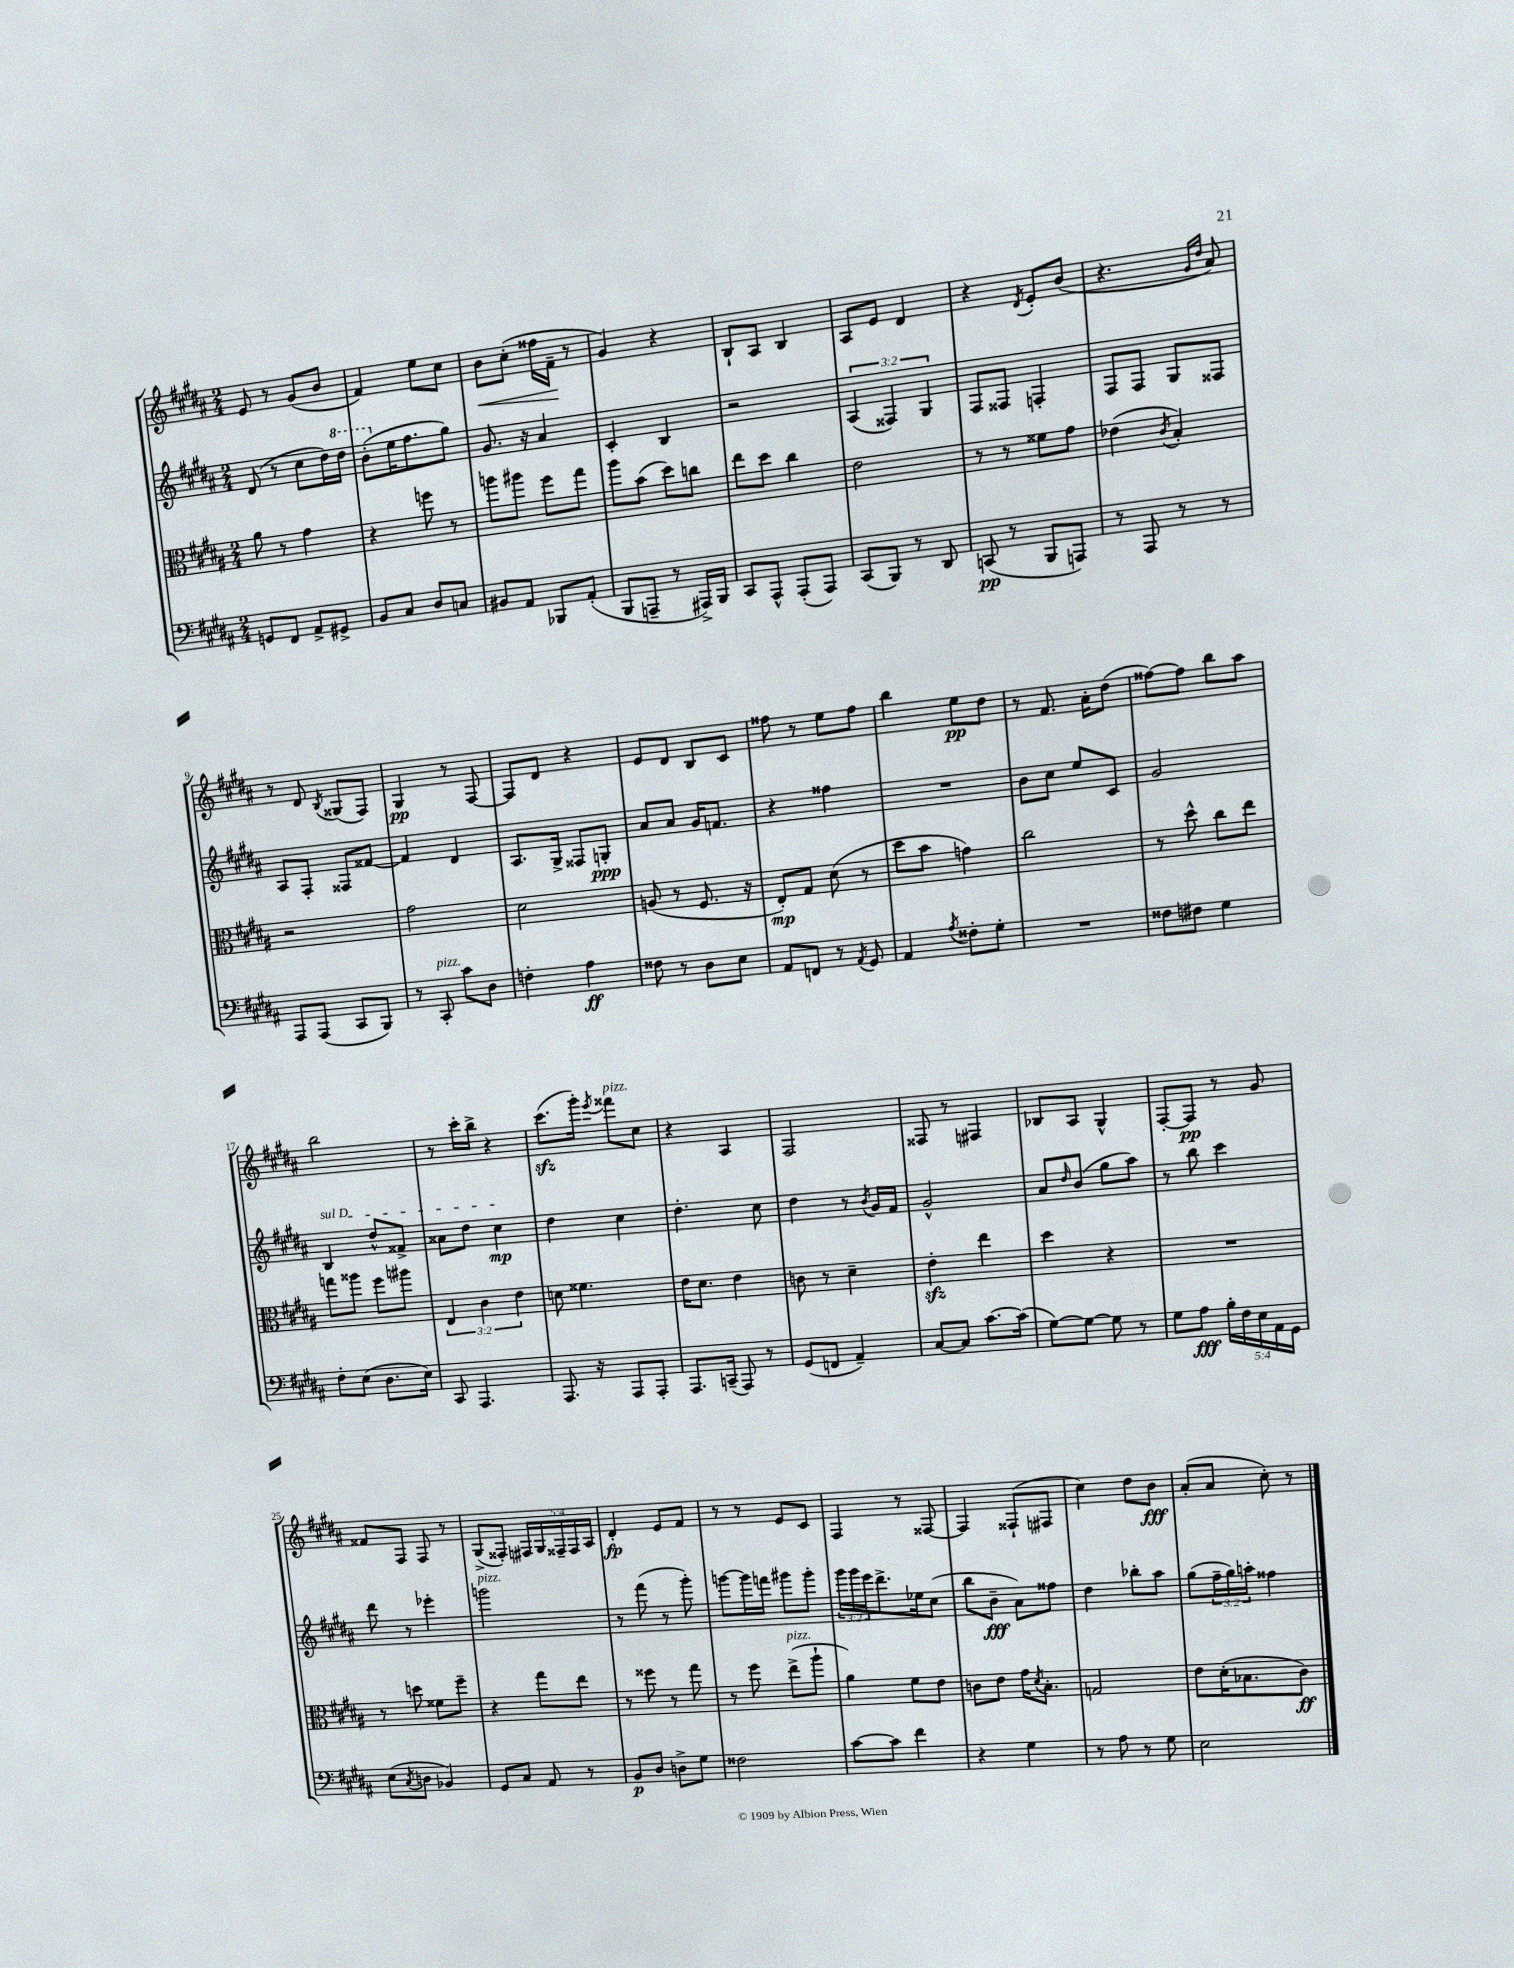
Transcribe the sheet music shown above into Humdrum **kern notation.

**kern	**dynam	**kern	**dynam	**kern	**dynam	**kern	**dynam
*part4	*part4	*part3	*part3	*part2	*part2	*part1	*part1
*staff4	*staff4	*staff3	*staff3	*staff2	*staff2	*staff1	*staff1
*clefF4	*	*clefC3	*	*clefG2	*	*clefG2	*
*k[f#c#g#d#a#]	*	*k[f#c#g#d#a#]	*	*k[f#c#g#d#a#]	*	*k[f#c#g#d#a#]	*
*M2/4	*	*M2/4	*	*M2/4	*	*M2/4	*
=1	=1	=1	=1	=1	=1	=1	=1
8GGn/L	.	8a#\	.	(8d#/	.	8e/	.
8FF#/J	.	8r	.	8r	.	8r	.
8AA#^/L	.	4g#\	.	8cc#\L	.	(8g#/L	.
8GG#X^/J	.	.	.	16dd#\L)	.	8b/J	.
*	*	*	*	*8va	*	*	*
.	.	.	.	16ddd#\JJ	.	.	.
=2	=2	=2	=2	=2	=2	=2	=2
8BB/L	.	4r	.	(8bb'\L	.	4f#/)	.
*	*	*	*	*X8va	*	*	*
8C#/J	.	.	.	16ee\K	.	.	.
.	.	.	.	8.ff#\	.	.	.
8D#/L	.	8ffn\	.	.	.	8ee\L	.
8Cn/J	.	8r	.	8gg#\J)	.	8cc#\J	.
=3	=3	=3	=3	=3	=3	=3	=3
!	!	!	!	!	!	!	!LO:HP:b
8BB#X/L	.	8aan\L	.	8.g#/	.	8b\L	<
8AA#/J	.	8aa#X\J	.	.	.	(8cc#'\J	.
.	.	.	.	16r	.	.	.
8BBB-X/L	.	8ff#\L	.	4a#/	.	16ff##X\LL	.
.	.	.	.	.	.	16f#~\JJ	.
(8AA#'/J	.	8gg#\J	.	.	.	8r	[
=4	=4	=4	=4	=4	=4	=4	=4
8BBB/L	.	8aa#\L	.	4c#'/	.	4g#/)	.
8AAAn~/J	.	(8b\J	.	.	.	.	.
8r	.	8dd#\L)	.	4B/	.	4r	.
16AAA#X^/LL)	.	8ccn\J	.	.	.	.	.
16BBB/JJ	.	.	.	.	.	.	.
=5	=5	=5	=5	=5	=5	=5	=5
8CC#/L	.	8ee\L	.	2r	.	8B`/L	.
8AAA#^^/J	.	8dd#\J	.	.	.	8A#/J	.
(8AAA#'/L	.	4cc#\	.	.	.	4B/	.
8AAA#/J)	.	.	.	.	.	.	.
=6	=6	=6	=6	=6	=6	=6	=6
(8CC#/L	.	2e\	.	(6A#/	.	8A#/L	.
8BBB/J)	.	.	.	.	.	8e/J	.
.	.	.	.	6F##X/)	.	.	.
8r	.	.	.	.	.	4d#/	.
.	.	.	.	6G#/	.	.	.
8DD#/	.	.	.	.	.	.	.
=7	=7	=7	=7	=7	=7	=7	=7
(8CCn/	pp	8r	.	8F#/L	.	4r	.
8r	.	8r	.	8F##X/J	.	.	.
.	.	.	.	.	.	8qd#/	.
8BBB/L	.	8f##X\L	.	4Fn'/	.	8e'/L	.
8AAAn/J)	.	8g#\J	.	.	.	(8b/J	.
=8	=8	=8	=8	=8	=8	=8	=8
8r	.	(4e-X\	.	8F#/L	.	4.r	.
8AAA#/	.	.	.	8F#/J	.	.	.
.	.	8qc#/	.	.	.	.	.
8r	.	4B'/)	.	8G#/L	.	.	.
.	.	.	.	.	.	16qqg#/LL	.
.	.	.	.	.	.	16qqdd#/JJ	.
8r	.	.	.	8F##X/J	.	8a#/)	.
!!LO:LB:g=z
=9	=9	=9	=9	=9	=9	=9	=9
8AAA#/L	.	2r	.	8A#/L	.	8r	.
(8AAA#/J	.	.	.	8F#'/J	.	8d#/	.
.	.	.	.	.	.	8qB/	.
8CC#/L	.	.	.	8F##X/L	.	(8G##X/L	.
8BBB/J)	.	.	.	[8f##X/J	.	8F#/J)	.
=10	=10	=10	=10	=10	=10	=10	=10
8r	.	2g#\	.	4f##/]	.	4G#/	pp
!LO:TX:a:i:t=pizz.	!	!	!	!	!	!	!
8CC#'/	.	.	.	.	.	.	.
8c#\L	.	.	.	4d#/	.	8r	.
8D#\J	.	.	.	.	.	[8F#/	.
=11	=11	=11	=11	=11	=11	=11	=11
4Fn'\	.	2d#\	.	8.A#/L	.	8F#/L]	.
.	.	.	.	.	.	8d#/J	.
.	.	.	.	16G#^/Jk	.	.	.
4A#\	ff	.	.	8F##X/L	.	4r	.
.	.	.	.	8Gn'/J	ppp	.	.
=12	=12	=12	=12	=12	=12	=12	=12
8F##X\	.	(8An/	.	8a#/L	.	8e/L	.
8r	.	8r	.	8a#/J	.	8d#/J	.
8D#\L	.	8.F#/	.	16g#/KL	.	8B/L	.
.	.	.	.	8.fn/J	.	.	.
8E\J	.	.	.	.	.	8c#/J	.
.	.	16r	.	.	.	.	.
=13	=13	=13	=13	=13	=13	=13	=13
8AA#/L	.	8E'/L)	mp	4r	.	8ff##X\	.
8FFn/J	.	8G#/J	.	.	.	8r	.
8r	.	(8d#\	.	4ff##X\	.	8ee\L	.
8qAA#/	.	.	.	.	.	.	.
8GG#/	.	8r	.	.	.	8ff##\J	.
=14	=14	=14	=14	=14	=14	=14	=14
4AA#/	.	8dd#\L	.	2r	.	4bb\	.
.	.	8b\J	.	.	.	.	.
8qA#/	.	.	.	.	.	.	.
8F##X'\L	.	4gn\)	.	.	.	8ee\L	pp
8G#'\J	.	.	.	.	.	8dd#\J	.
=15	=15	=15	=15	=15	=15	=15	=15
2r	.	2cc#\	.	8b\L	.	8r	.
.	.	.	.	8cc#\J	.	8.f#/	.
.	.	.	.	8ee/L	.	.	.
.	.	.	.	.	.	16a#'\KL	.
.	.	.	.	8c#/J	.	(8dd#\J	.
=16	=16	=16	=16	=16	=16	=16	=16
8F##X\L	.	8r	.	2g#/	.	[8ff##X\L)	.
8F#X\J	.	8dd#^^\	.	.	.	8ff##\J]	.
4G#\	.	8cc#\L	.	.	.	8bb\L	.
.	.	8ee\J	.	.	.	8aa#\J	.
!!LO:LB:g=z
=17	=17	=17	=17	=17	=17	=17	=17
!	!	!	!	!LO:TX:a:i:t=sul D	!	!	!
8F#'\L	.	8ggn\L	.	4B/	.	2bb\	.
(8E\J	.	8aa##X\J	.	.	.	.	.
8.D#\L	.	8ff#\L	.	8dd#^^/L	.	.	.
.	.	8aa#X\J	.	8f##X^/J	.	.	.
16E\Jk)	.	.	.	.	.	.	.
=18	=18	=18	=18	=18	=18	=18	=18
8CC#/	.	6E/	.	8a##X\L	.	8r	.
4.AAA#/	.	.	.	8dd#\J	.	16ccc#'\LL	.
.	.	6c#\	.	.	.	.	.
.	.	.	.	.	.	16bb^\JJ	.
.	.	.	.	4cc#\	mp	4r	.
.	.	6e\	.	.	.	.	.
=19	=19	=19	=19	=19	=19	=19	=19
8.AAA#/	.	8dn\	.	4dd#\	.	(8.ccc#zz\L	.
.	.	4.f##X\	.	.	.	.	.
16r	.	.	.	.	.	16ggg#'\Jk)	.
.	.	.	.	.	.	8qeee/	.
!	!	!	!	!	!	!LO:TX:a:i:t=pizz.	!
8AAA#/L	.	.	.	4cc#\	.	8fff##X\L	.
8AAA#'/J	.	.	.	.	.	8cc#\J	.
=20	=20	=20	=20	=20	=20	=20	=20
8.AAA#/L	.	16e\KL	.	4.dd#'\	.	4r	.
.	.	8.d#\J	.	.	.	.	.
(16CCn~/Jk	.	.	.	.	.	.	.
8AAA#/)	.	4e\	.	.	.	4A#/	.
8r	.	.	.	8cc#\	.	.	.
=21	=21	=21	=21	=21	=21	=21	=21
(8GG#/L	.	8cn\	.	4dd#\	.	2F#/	.
8FFn/J	.	8r	.	.	.	.	.
4AA#~/)	.	4d#~\	.	8r	.	.	.
.	.	.	.	8qb/	.	.	.
.	.	.	.	16g#/LL	.	.	.
.	.	.	.	16f#/JJ	.	.	.
=22	=22	=22	=22	=22	=22	=22	=22
[8C#/L	.	4ezz'\	.	2g#^^/	.	8F##X/	.
8C#/J]	.	.	.	.	.	8r	.
[8.c#\L	.	4ee\	.	.	.	4F#X/	.
(16c#\Jk]	.	.	.	.	.	.	.
=23	=23	=23	=23	=23	=23	=23	=23
[8G#\L)	.	4dd#\	.	8a#/L	.	8B-X/L	.
.	.	.	.	16qqdd#/	.	.	.
8G#\J_	.	.	.	(8b/J	.	8A#/J	.
8G#\]	.	4r	.	8gg#\L	.	4G#^^/	.
8r	.	.	.	8aa#\J)	.	.	.
=24	=24	=24	=24	=24	=24	=24	=24
8G#\L	.	2r	.	8r	.	[8F#'/L	.
8A#\J	fff	.	.	8bb\	.	8F#/J]	pp
20B'\LL	.	.	.	4ccc#\	.	8r	.
20F#\	.	.	.	.	.	.	.
20E\	.	.	.	.	.	.	.
.	.	.	.	.	.	8g#/	.
20AA#\	.	.	.	.	.	.	.
20GG#\JJ	.	.	.	.	.	.	.
!!LO:LB:g=z
=25	=25	=25	=25	=25	=25	=25	=25
(8E\L	.	8r	.	8ddd#\	.	8f##X/L	.
8qC#/	.	.	.	.	.	.	.
8Dn\J	.	8ddn\	.	8r	.	8F#/J	.
4BB-X/)	.	8f##X\L	.	4eee-X'\	.	8F#/	.
.	.	8ff#~\J	.	.	.	8r	.
=26	=26	=26	=26	=26	=26	=26	=26
!	!	!	!	!LO:TX:a:i:t=pizz.	!	!	!
8GG#/L	.	4r	.	2gggn\	.	(8G#^/L	.
8C#/J	.	.	.	.	.	8F##X'/J)	.
8AA#/	.	8gg#\L	.	.	.	20F#X/LL	.
.	.	.	.	.	.	20G#/	.
.	.	.	.	.	.	20F##X~/	.
8r	.	8ee\J	.	.	.	.	.
.	.	.	.	.	.	20F##/	.
.	.	.	.	.	.	20A#/JJ	.
=27	=27	=27	=27	=27	=27	=27	=27
8BB/L	p	8r	.	8r	.	4d#'/	fp
8D#/J	.	8ff##X\	.	(8fff#\	.	.	.
8Dn^\L	.	8r	.	8r	.	8e/L	.
8G#\J	.	8gg#\	.	8ggg#'\)	.	8f#/J	.
=28	=28	=28	=28	=28	=28	=28	=28
2F##X\	.	8r	.	[8gggn\L	.	8r	.
.	.	8ff#\	.	16ggg\L]	.	8r	.
.	.	.	.	16fffn\JJ	.	.	.
!	!	!LO:TX:a:i:t=pizz.	!	!	!	!	!
.	.	(8ee^\L	.	8ggg#X\L	.	8e/L	.
.	.	8aa#`\J	.	8ggg#'\J	.	8c#/J	.
=29	=29	=29	=29	=29	=29	=29	=29
[8c#\L	.	4a#\)	.	24ggg#\LL	.	4F#/	.
.	.	.	.	24ggg#\	.	.	.
.	.	.	.	24eee\J	.	.	.
8c#\J]	.	.	.	8.ddd#^\	.	.	.
4f#\	.	8f#\L	.	.	.	8r	.
.	.	.	.	16ee-X\k	.	.	.
.	.	8e\J	.	(8cc#\J	.	[8F##X/	.
=30	=30	=30	=30	=30	=30	=30	=30
4r	.	8cn\L	.	8bb\L	.	4F##/]	.
.	.	8e\J	.	8b~\J	fff	.	.
4G#\	.	16g#\KL	.	8a#\L)	.	(8F##X`/L	.
.	.	8qd#/	.	.	.	.	.
.	.	8.B'\J	.	.	.	.	.
.	.	.	.	8ff##X\J	.	8F#X/J	.
=31	=31	=31	=31	=31	=31	=31	=31
8r	.	2Gn/	.	4dd#\	.	4cc#\)	.
8A#\	.	.	.	.	.	.	.
8r	.	.	.	8bb-X'\L	.	8dd#\L	.
8G#\	.	.	.	8aa#\J	.	8b\J	fff
=32	=32	=32	=32	=32	=32	=32	=32
2E\	.	8e\L	.	(8gg#\L	.	(8a#'/L	.
.	.	(16d#'\K	.	24ff#~\L	.	8a#/J	.
.	.	.	.	24gg#\)	.	.	.
.	.	8.B-X\	.	.	.	.	.
.	.	.	.	24aan'\JJ	.	.	.
.	.	.	.	4ff##X\	.	8cc#'\)	.
.	.	8c#\J)	ff	.	.	8r	.
==	==	==	==	==	==	==	==
*-	*-	*-	*-	*-	*-	*-	*-
